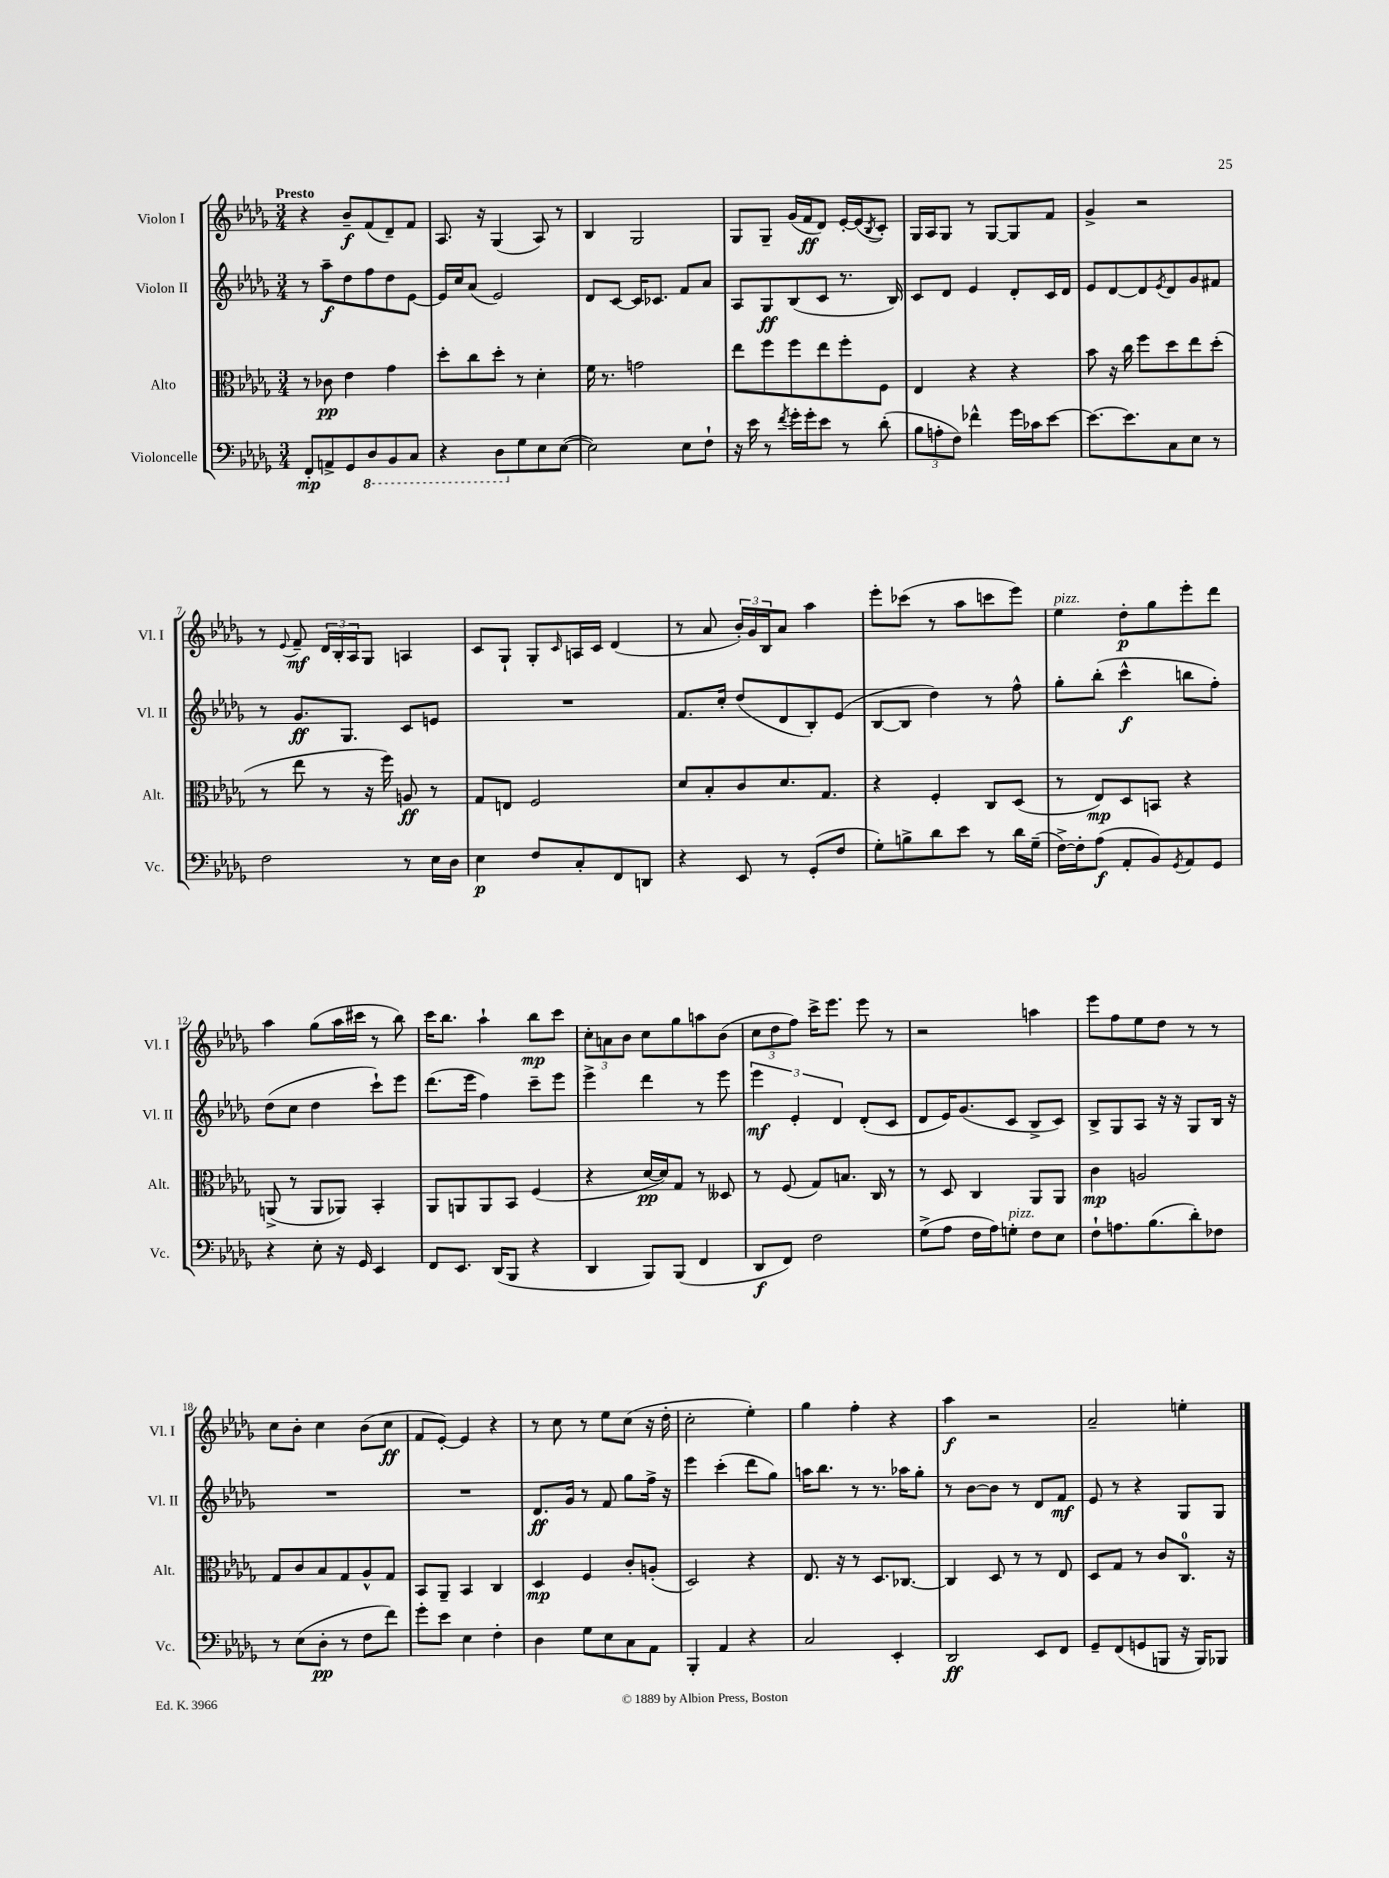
<<
\new StaffGroup <<
\new Staff = "s0" \with { instrumentName = "Violon I" shortInstrumentName = "Vl. I" } {
    \clef treble \key des \major \numericTimeSignature \time 3/4 \tempo "Presto"
    r4 bes'8--\f f'8( des'8--) f'8 |
    aes8. r16 ges4( aes8) r8 |
    bes4 ges2 |
    ges8 ges8-- ges'16( f'16\ff des'8) ees'16~-. ees'16( \acciaccatura { bes8 } c'8-.) |
    ges16 aes16 ges8 r8 ges8~ ges8 f'8 |
    ges'4-> r2 |
    r8 \appoggiatura { ees'8 } f'8--\mf \tuplet 3/2 { des'16 bes16-. aes16 } ges8 a4 |
    c'8 ges8-! ges8-. \grace { c'16 } a16 c'16 des'4( |
    r8 aes'8 \tuplet 3/2 { bes'16-.) ges'16 bes16 } aes'8 aes''4 |
    ees'''8-. ces'''8( r8 aes''8 c'''8 ees'''8) |
    ees''4^\markup { \italic "pizz." } des''8-.\p ges''8 ees'''8-. des'''8 |
    aes''4 ges''8( aes''16 cis'''16 r8 bes''8) |
    c'''16 bes''8. aes''4-! bes''8\mp c'''8 |
    \tuplet 3/2 { c''8-. a'8 bes'8 } c''8 ges''8 a''8 bes'8( |
    \tuplet 3/2 { c''8 des''8 f''8) } c'''16-> ees'''8. ees'''8 r8 |
    r2 a''4 |
    ees'''8 f''8 ees''8 des''8 r8 r8 |
    c''8 bes'8-. c''4 bes'8( c''8\ff |
    f'8 ees'8~-.) ees'4 r4 |
    r8 c''8 r8 ees''8 c''8( r16 des''16-. |
    c''2-. ees''4-.) |
    ges''4 f''4-. r4 |
    aes''4\f r2 |
    aes'2-- e''4-. \bar "|." |
}
\new Staff = "s1" \with { instrumentName = "Violon II" shortInstrumentName = "Vl. II" } {
    \clef treble \key des \major \numericTimeSignature \time 3/4
    r8 aes''8--\f des''8 f''8 des''8 ees'8~ |
    ees'16 c''16 aes'8( ees'2) |
    des'8 c'8~ c'16 ces'8. f'8 aes'8 |
    aes8 ges8\ff bes8( c'8 r8. bes16) |
    c'8 des'8 ees'4 des'8-. c'16 des'16 |
    ees'8 des'8~ des'8 \acciaccatura { ees'8 } des'8 ges'8 fis'8 |
    r8 ges'8.\ff ges8. c'8 e'8 |
    R2. |
    f'8. c''16-. des''8( des'8 bes8-.) ees'8( |
    bes8~ bes8 des''4) r8 f''8-^ |
    ges''8-. bes''8-.( c'''4-^\f b''8 f''8-.) |
    des''8( c''8 des''4 c'''8-!) ees'''8 |
    des'''8.( ees'''16 f''4) c'''8-- ees'''8 |
    ees'''4-> des'''4 r8 ees'''8 |
    \tuplet 3/2 { ees'''4\mf ees'4-. des'4 } des'8-.( c'8 |
    des'8 ees'16) ges'8.( c'8 bes8-> c'8) |
    bes8-> ges8 aes8 r16 r16 ges8 bes16 r16 |
    R2. |
    R2. |
    des'8.\ff ges'16 r8 f'8 ges''8 f''16-> r16 |
    ees'''4 c'''4-.( des'''8 ges''8) |
    a''16 bes''8. r8 r8. aes''16 ges''8-. |
    r8 bes'8~ bes'8 r8 des'8 f'8\mf |
    ees'8 r8 r4 ges8 ges8 \bar "|." |
}
\new Staff = "s2" \with { instrumentName = "Alto" shortInstrumentName = "Alt." } {
    \clef alto \key des \major \numericTimeSignature \time 3/4
    r8 ces'8\pp ees'4 ges'4 |
    des''8-. c''8 des''8-. r8 des'4-. |
    f'16 r8. g'2 |
    ees''8 f''8 f''8 ees''8 f''8-. f8 |
    ees4 r4 r4 |
    bes'8 r16 c''16 f''8 des''8 ees''8 des''8-.( |
    r8 ees''8 r8 r16 f''16) a8\ff r8 |
    ges8 e8 f2 |
    des'8 bes8-. c'8 des'8. ges8. |
    r4 f4-. c8 des8( |
    r8 ees8\mp) des8 b,8 r4 |
    a,8->( r8 a,8 aes,8) bes,4-. |
    aes,8 a,8 a,8 bes,8 f4( |
    r4 des'16~\pp des'16) ges8 r8 deses8 |
    r8 f8( ges8) b8. c16 r8 |
    r8 des8 c4 aes,8 aes,8 |
    c'4\mp a2 |
    ges8 c'8 bes8 ges8 aes8-^ ges8 |
    bes,8 aes,8-- bes,4 c4 |
    des4\mp f4 c'8-. a8-.( |
    des2) r4 |
    ees8. r16 r8 des8. ces8.~ |
    ces4 des8 r8 r8 ees8 |
    des8 ges8 r8 c'8 c8.-0 r16 \bar "|." |
}
\new Staff = "s3" \with { instrumentName = "Violoncelle" shortInstrumentName = "Vc." } {
    \clef bass \key des \major \numericTimeSignature \time 3/4
    f,8-.\mp a,8-> ges,8 \ottava #-1 des,8 bes,,8 c,8 |
    r4 des,8 \ottava #0 ges8 ees8 ees8~( |
    ees2) ees8 f8-! |
    r16 ees'16 r8 \acciaccatura { f'8 } ges'16-. ges'16-. ees'8 r8 des'8-.( |
    \tuplet 3/2 { bes8 a8-. f8) } fes'4-^ ges'16 ces'16 ees'8~ |
    ees'8.~ ees'8. c8 ees8 r8 |
    f2 r8 ees16 des16 |
    ees4\p f8 c8-. f,8 d,8 |
    r4 ees,8 r8 ges,8-.( f8 |
    ges8-.) b8-> des'8 ees'8 r8 des'16 ges16--( |
    f16~->) f16-. aes8\f( aes,8-. bes,8) \acciaccatura { ges,8 } aes,8 ges,8 |
    r4 ees8-. r16 ges,16 ees,4 |
    f,8 ees,8. des,16( bes,,8 r4 |
    des,4 bes,,8) bes,,8( f,4 |
    des,8\f f,8) f2 |
    ges8->( aes8 f16 aes16) g8-.^\markup { \italic "pizz." } f8 ees8 |
    f8-! a8. bes8.( des'8-.) fes8 |
    r8 ees8( des8-.\pp r8 f8 f'8) |
    ges'8-. ees'8 ees4 f4-. |
    des4 ges8 ees8 c8 aes,8 |
    bes,,4-. aes,4 r4 |
    c2 ees,4-. |
    des,2\ff ees,8 f,8 |
    ges,8-- f,8( g,8 b,,8 r16 b,,16) bes,,8 \bar "|." |
}
>>
>>
